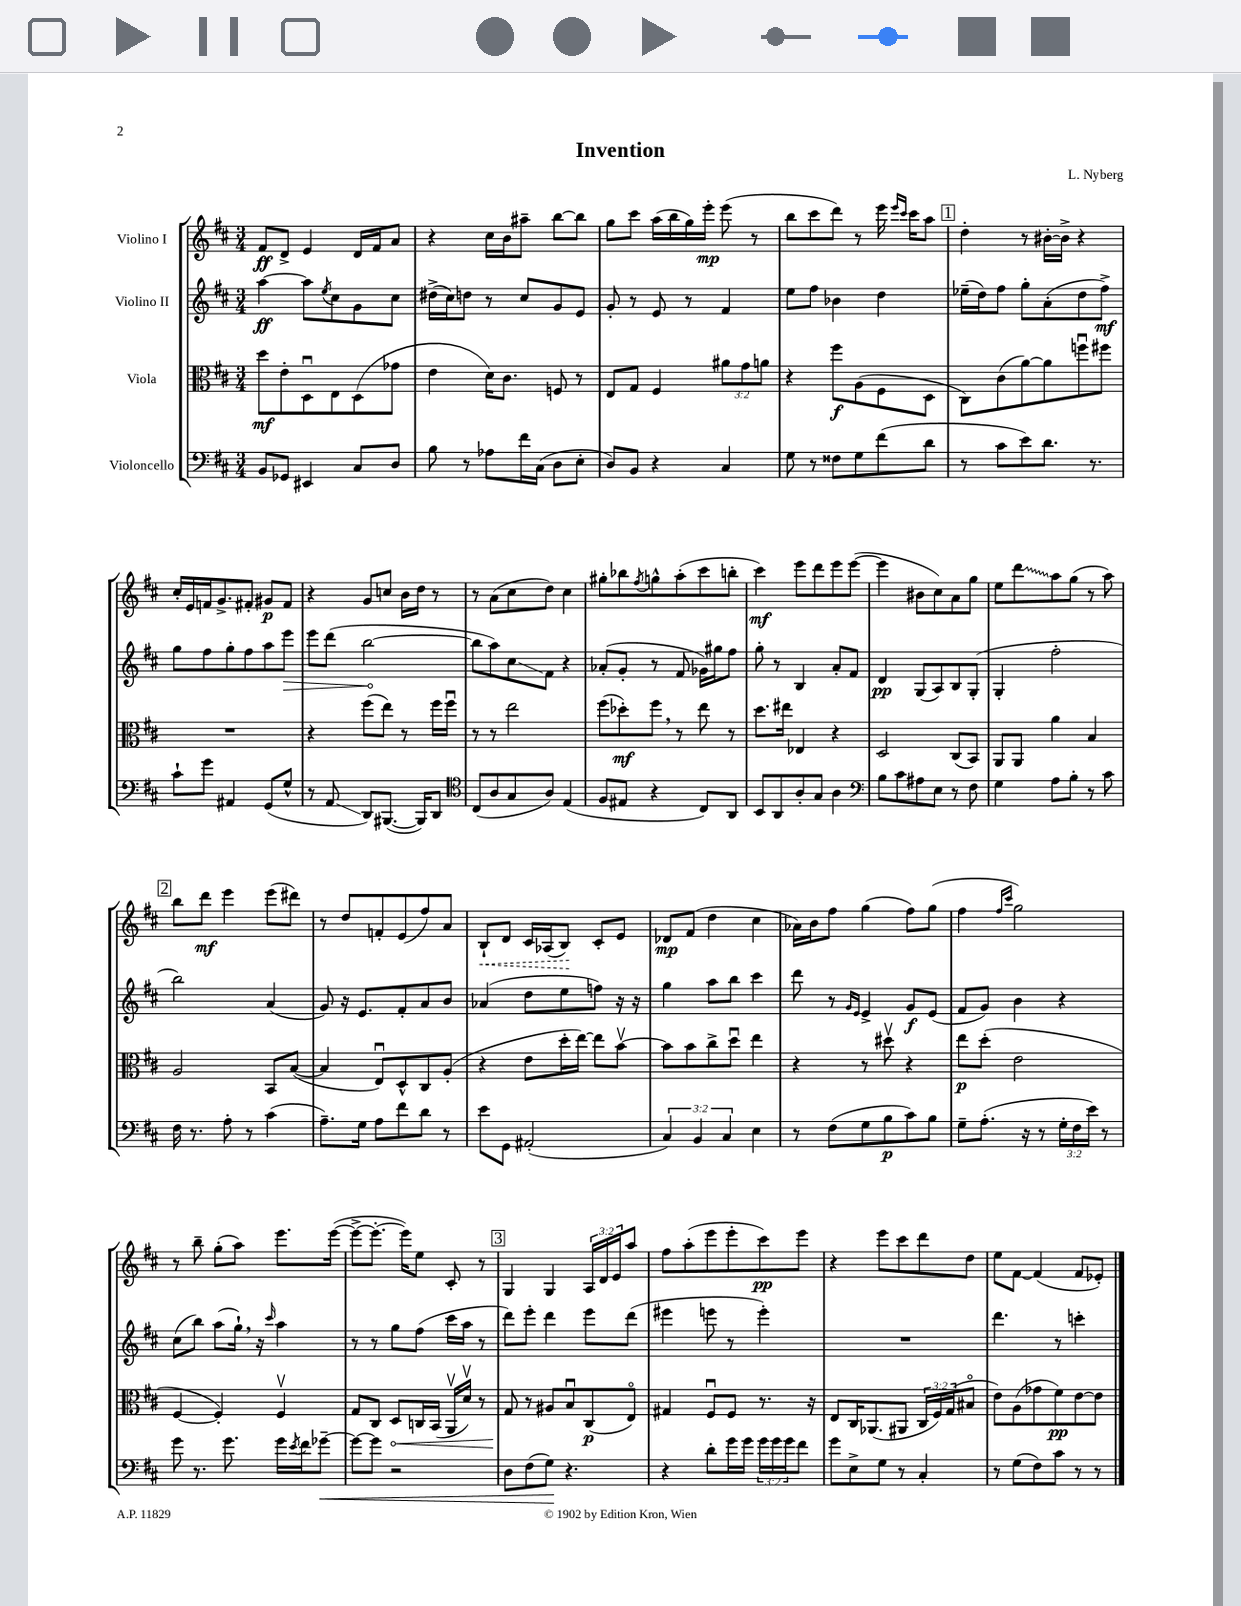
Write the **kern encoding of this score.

**kern	**kern	**kern	**kern
*staff4	*staff3	*staff2	*staff1
*clefF4	*clefC3	*clefG2	*clefG2
*k[f#c#]	*k[f#c#]	*k[f#c#]	*k[f#c#]
*M3/4	*M3/4	*M3/4	*M3/4
8BB	8dd	[4aa	8f#
8GG-	8e'	.	8d^
4EE#	8Du	8aa]	4e
.	.	8qee	.
.	8E	8cc#	.
8C#	(8D	8g	16d
.	.	.	16f#
8D	8g-	8cc#	8a
=	=	=	=
8B	4e	(16dd#^	4r
.	.	16cc#)	.
8r	.	8dd	.
8A-	16d)	8r	16cc#
.	8.c#	.	16b
16f#	.	8cc#	8aa#~
(16C#	.	.	.
8D	8F	8g	[8bb
8E'	8r	8e	8bb]
=	=	=	=
8D)	8E	8g'	8gg
8BB	8G	8r	8ccc#
4r	4F#	8e	(16aa
.	.	.	16bb
.	.	8r	16gg)
.	.	.	16eee'
4C#	12a#	4f#	(8eee
.	12g	.	.
.	.	.	8r
.	12a	.	.
=	=	=	=
8G	4r	8ee	8bb
8r	.	8ff#	8ccc#
8F##	8ff#	4b-	8ddd)
8G	(8A	.	8r
(8f#	8F#	4dd	16eee
.	.	.	16qqeee
.	.	.	16qqccc#
.	.	.	16ccc#
8d	8D	.	8aa
=	=	=	=
8r	8C#)	(16ee-~	4dd'
.	.	16dd)	.
8c#	(8c#	8ff#	.
8e)	[8a)	8gg'	8r
8.d	8a]	(8a'	[16b#'
.	.	.	16b#^]
.	8ffu	8dd	4r
8.r	.	.	.
.	8ff#	8ff#^)	.
=	=	=	=
8c#`	2.r	8gg	16cc#'
.	.	.	16e
8g	.	8ff#	16f
.	.	.	8.g^
4AA#	.	8gg'	.
.	.	8ff#	8f#'
(8GG	.	8aa	8g#
8G^^	.	8eee	8f#
=	=	=	=
8r	4r	8eee	4r
8AA	.	(8ddd	.
8DD)	(8ff#	[2bb	8g
([8.BBB#	8ee)	.	8cc
.	8r	.	16b
16BBB#])	.	.	16dd
8DD	16ff#	.	8r
.	16ff#u	.	.
=	=	=	=
*clefC4	*	*	*
(8C#	8r	8bb]	8r
8A	8r	8aa)	(8a
8G	2ee	8cc#	8cc#
8A)	.	8f#	8dd)
(4E	.	4r	4cc#
=	=	=	=
8F#	(8ff#	(8a-'	8gg#'
8E#	8dd-')	8g'	8bb-
.	.	.	8qff#
4r	8ff#	8r	8gg^^
.	8r	8f#	(8aa'
8C#)	8ee	16g-)	8ccc#
.	.	16gg#	.
8AA	8r	8ff#	8bb'
=	=	=	=
8BB	8.dd	8gg'	4ccc#)
8AA	.	8r	.
.	16ee#	.	.
8A'	4E-	4B	8eee
8G	.	.	8ddd
4A	4r	8a'	8eee
.	.	8f#	([8eee
=	=	=	=
*clefF4	*	*	*
8B	2D	4d	4eee]
8c#	.	.	.
8A#	.	(8G	8b#
8E	.	8A)	8cc#)
8r	(8C#	8B	8a
8F#	8BB)	(8G'	8gg
=	=	=	=
4G	8AA	4G'	8ee
.	8AA	.	8ddd
8A	4a	2ff#'	8aa
8B'	.	.	(8gg
8r	4B	.	8r
8c#	.	.	8aa)
=	=	=	=
16F#	2A	2bb)	8bb
8.r	.	.	.
.	.	.	8ddd
8A'	.	.	4eee
8r	.	.	.
(4c#	8BB	(4a	(8eee
.	([8B	.	8ddd#)
=	=	=	=
8.A~)	4B]	8g)	8r
.	.	16r	8dd
16G	.	8.e	.
8A	8Eu)	.	8f'
8f#	8D^^	8f#'	(8e
8d	8C#	8a	8ff#)
8r	(8A'	8b	8a
=	=	=	=
8e	4r	(4a-	8B`
8GG	.	.	8d
(2AA#'	8e	8dd	16c#
.	.	.	(16A-
.	16dd'	8ee	8B)
.	[16ee)	.	.
.	8ee]	8ff)	8c#'
.	[8bv	16r	8e
.	.	16r	.
=	=	=	=
6C#)	8b]	4gg	8d-
.	8b	.	(8f#
6BB	.	.	.
.	8cc#^	8aa	4dd
6C#	.	.	.
.	8ddu	8bb	.
4E	4ee	4ccc#	4cc#
=	=	=	=
8r	4r	8ddd	16a-)
.	.	.	16b
(8F#	.	8r	8ff#
.	.	16qqg	.
.	.	16qqe	.
8G	8r	4e^	(4gg
8B	8dd#v	.	.
8c#)	4r	8g	8ff#)
8B	.	(8e	(8gg
=	=	=	=
8G~	8ee	8f#	4ff#
(8.A'	(8dd'	8g)	.
.	.	.	16qqff#
.	.	.	16qqccc#
.	2e	4b	2gg)
16r	.	.	.
8r	.	.	.
24G'	.	4r	.
24F#	.	.	.
24e)	.	.	.
8r	.	.	.
=	=	=	=
8g	[4F#	(8cc#	8r
8.r	.	8bb)	8bb~
.	4F#'])	(8aa	(8gg'
8.g	.	.	.
.	.	16gg`)	8aa)
.	.	16r	.
.	.	16qqccc#	.
16g	4F#v	4aa	8.eee
8qe	.	.	.
16f#	.	.	.
[8g-~	.	.	.
.	.	.	([16eee
=	=	=	=
8g-_	8G	8r	8eee^_
8g-]	8C#	8r	8.eee'_
2r	8D	8gg	.
.	.	.	16eee])
.	16C	(8ff#	8ee
.	(16BB	.	.
.	16AAv	16ccc#	8c#'
.	16dv)	16aa	.
.	8r	8r	8r
=	=	=	=
8D	8G	8ddd)	4G
(8F#	8r	8eee'	.
8G)	8A#	4ddd	4G
4.r	8Bu	.	.
.	(8C#	8eee	24A
.	.	.	24d
.	.	.	24e
.	8Eo)	(8ddd	8aa
=	=	=	=
4r	4G#	4eee#	8ff#
.	.	.	(8aa'
8d'	8F#u	8eee	8eee
16g	8F#	8r	8eee'
16g	.	.	.
24g	8.r	4eee')	8ccc#)
24g	.	.	.
24g	.	.	.
8f#	.	.	8eee
.	16r	.	.
=	=	=	=
8g	8E	2.r	4r
8E^	16C#	.	.
.	(8.AA-	.	.
8G	.	.	8eee
8r	8AA#	.	8ccc#
4C#'	24C#	.	8ddd
.	24F#)	.	.
.	(24G	.	.
.	8B#o	.	8dd
=	=	=	=
8r	8e)	4.ddd	8ee
(8G	(8A	.	[8f#
8F#)	8g-	.	(4f#]
8c#	8f#)	8r	.
8r	[8e	4ccc'	8f#
8r	8e]	.	8e-')
==	==	==	==
*-	*-	*-	*-
